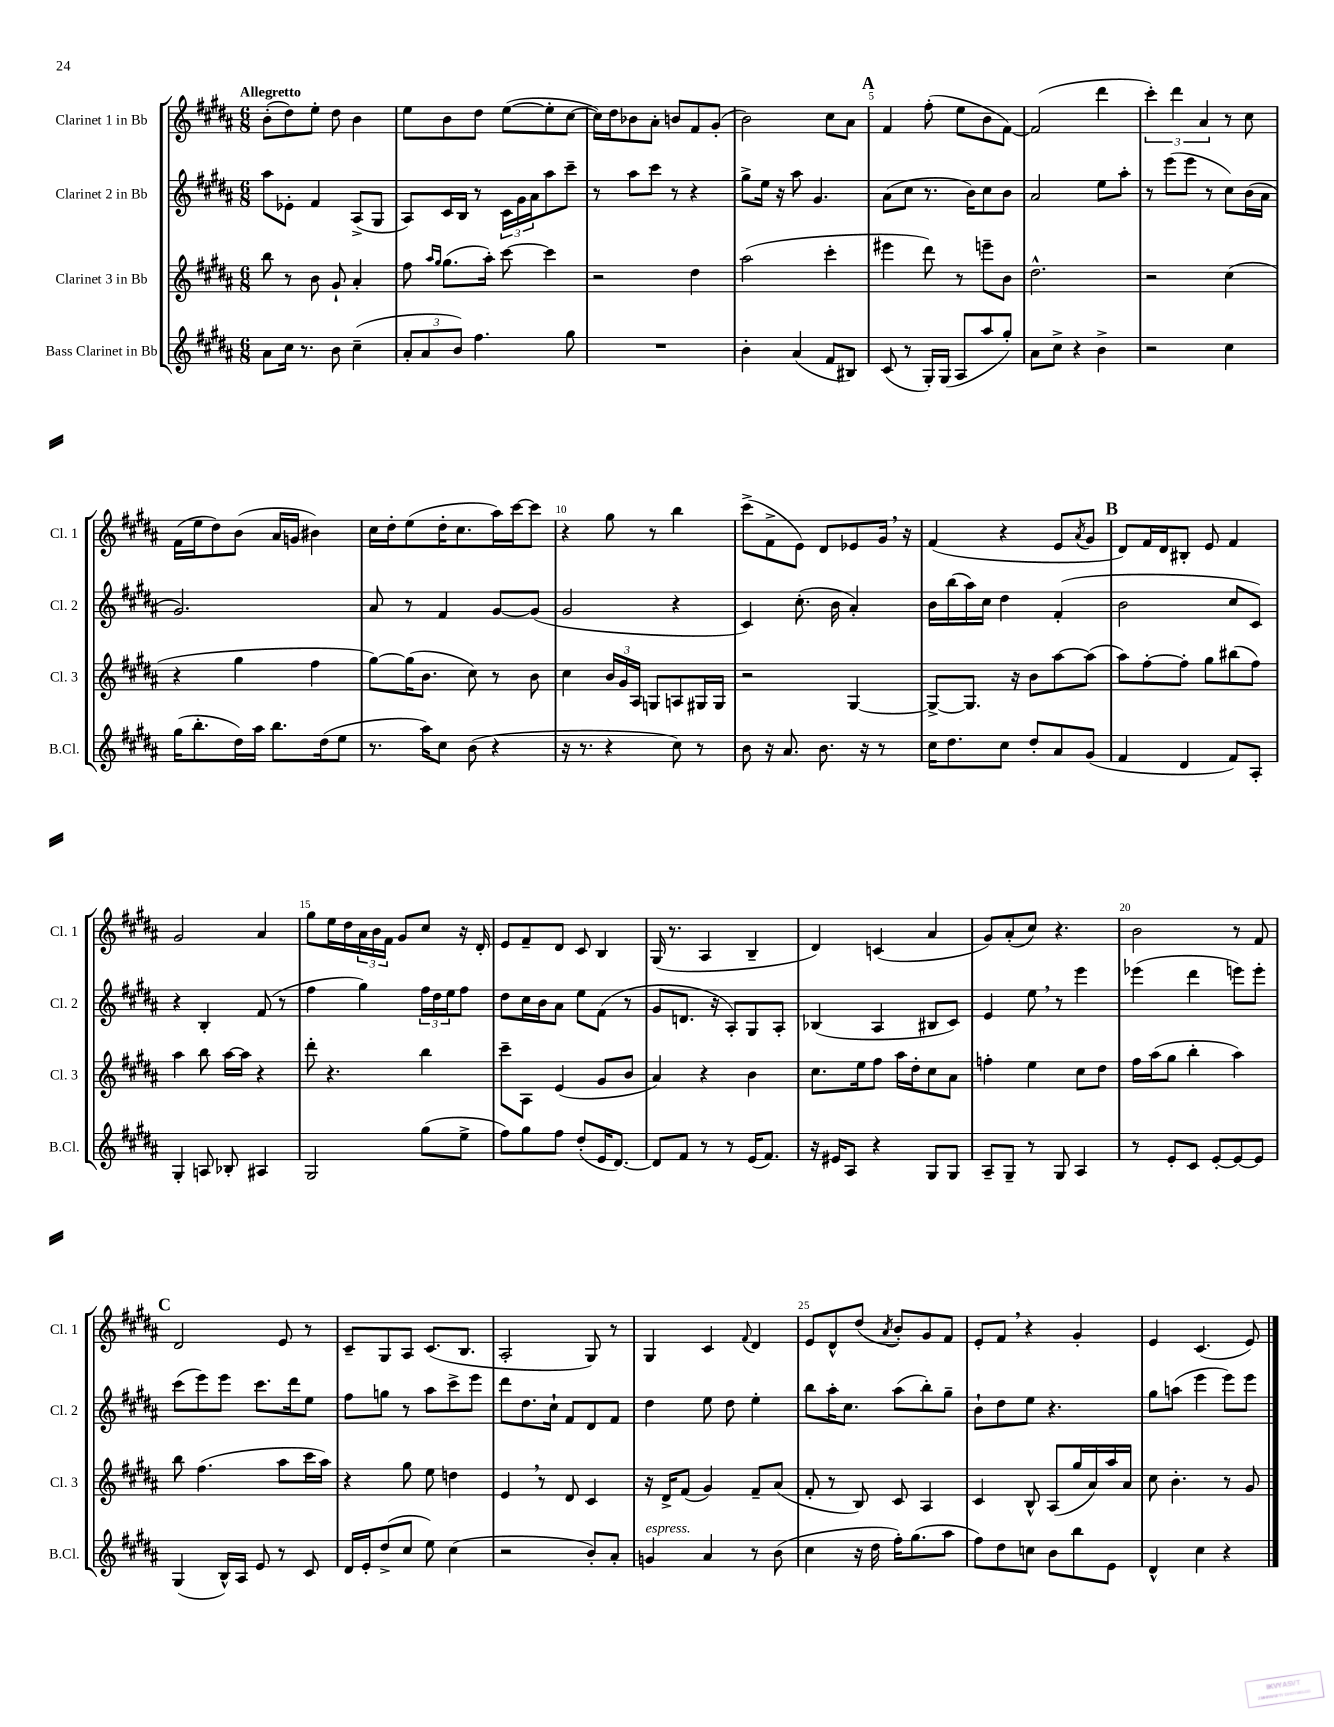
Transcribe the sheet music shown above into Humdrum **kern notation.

**kern	**kern	**kern	**kern
*staff4	*staff3	*staff2	*staff1
*clefG2	*clefG2	*clefG2	*clefG2
*k[f#c#g#d#a#]	*k[f#c#g#d#a#]	*k[f#c#g#d#a#]	*k[f#c#g#d#a#]
*M6/8	*M6/8	*M6/8	*M6/8
8a#	8bb	8aa#	(8b'
16cc#	8r	8e-'	8dd#)
8.r	.	.	.
.	8b	4f#	8ee'
8b	8g#`	.	8dd#
(4cc#~	4a#'	(8A#^	4b
.	.	8G#	.
=	=	=	=
12a#'	8ff#	8A#)	8ee
12a#	.	.	.
.	16qqaa#	.	.
.	16qqgg#	.	.
.	(8.gg#	16c#	8b
12b)	.	.	.
.	.	16B	.
4.ff#	.	8r	8dd#
.	16aa#')	.	.
.	[8ccc#	24c#	([8ee
.	.	24g#	.
.	.	24a#	.
.	4ccc#]	8aa#	8ee']
8gg#	.	8ccc#~	[8cc#
=	=	=	=
2.r	2r	8r	16cc#])
.	.	.	16dd#
.	.	8aa#	8b-
.	.	8ccc#	8a#'
.	.	8r	8b
.	4dd#	4r	8f#
.	.	.	(8g#'
=	=	=	=
4b'	(2aa#	8gg#^	2b)
.	.	16ee	.
.	.	16r	.
(4a#	.	8aa#	.
.	.	4.g#	.
8f#	4ccc#'	.	8cc#
8B#)	.	.	8a#
=	=	=	=
(8c#	4eee#	(8a#	4f#
8r	.	8cc#	.
16G#')	8ddd#)	8.r	(8ff#'
(16G#	.	.	.
8A#	8r	.	8ee
.	.	16b)	.
8aa#	8eee~	8cc#	8b
8gg#')	8b	8b	[8f#)
=	=	=	=
8a#	2.dd#^^	2a#	(2f#]
8cc#^	.	.	.
4r	.	.	.
4b^	.	8ee	4ddd#
.	.	8aa#'	.
=	=	=	=
2r	2r	8r	6ccc#')
.	.	(8eee	.
.	.	.	6ddd#
.	.	8eee	.
.	.	.	6a#
.	.	8r	.
4cc#	(4cc#	8cc#)	8r
.	.	(16b	8cc#
.	.	16a#	.
=	=	=	=
(16gg#	4r	2.g#)	(16f#
8.bb'	.	.	16ee
.	.	.	8dd#)
16dd#)	4gg#	.	(8b
16aa#	.	.	.
8.bb	.	.	16a#
.	.	.	16g
.	4ff#	.	4b#)
(16dd#	.	.	.
8ee	.	.	.
=	=	=	=
8.r	[8gg#)	8a#	16cc#
.	.	.	16dd#'
.	(16gg#]	8r	(8ee
16aa#)	8.b	.	.
8cc#	.	4f#	16dd#'
.	.	.	8.cc#
(8b	8cc#)	.	.
4r	8r	[8g#	16aa#)
.	.	.	[16ccc#
.	8b	(8g#]	8ccc#]
=	=	=	=
16r	4cc#	2g#	4r
8.r	.	.	.
4r	24b	.	8gg#
.	24g#	.	.
.	24A#	.	.
.	8G	.	8r
8cc#)	8A	4r	4bb
8r	16G#	.	.
.	16G#	.	.
=	=	=	=
8b	2r	4c#)	(8ccc#^
16r	.	.	8f#^
8.a#	.	.	.
.	.	(8.cc#'	8e)
8.b	.	.	8d#
.	.	16b	.
.	[4G#	4a#')	8e-
16r	.	.	.
8r	.	.	16g#
.	.	.	16r
=	=	=	=
16cc#	8G#^_	16b	(4f#
8.dd#	.	(16bb	.
.	8.G#]	16aa#)	.
.	.	16cc#	.
8cc#	.	4dd#	4r
.	16r	.	.
8dd#'	8b	.	.
8a#	[8aa#	(4f#'	8e
.	.	.	8qa#
(8g#	(8aa#]	.	8g#
=	=	=	=
4f#	8aa#)	2b	8d#)
.	[8ff#'	.	16f#
.	.	.	16d#
4d#	8ff#']	.	8B#'
.	8gg#	.	8e
8f#)	(8bb#	8cc#	4f#
8A#'	8ff#)	8c#)	.
=	=	=	=
4G#'	4aa#	4r	2g#
8A	8bb	4B'	.
8B-'	[16aa#	.	.
.	16aa#]	.	.
4A#	4r	(8f#	4a#
.	.	8r	.
=	=	=	=
2G#	8ddd#'	4ff#	8gg#
.	4.r	.	16ee
.	.	.	16dd#
.	.	4gg#)	24a#
.	.	.	24b
.	.	.	24f#
.	.	.	8g#
(8gg#	4bb	24ff#	8cc#
.	.	24dd#	.
.	.	24ee	.
8ee^	.	8ff#	16r
.	.	.	16d#'
=	=	=	=
8ff#)	8ccc#~	8dd#	8e
8gg#	8A#	16cc#	8f#~
.	.	16b	.
8ff#	(4e	8a#	8d#
(8dd#'	.	8ee	8c#
16e	8g#	(8f#	4B
[8.d#)	.	.	.
.	8b	8r	.
=	=	=	=
8d#]	4a#)	8g#	(16G#
.	.	.	8.r
8f#	.	8.d	.
8r	4r	.	4A#
.	.	16r	.
8r	.	8A#')	.
(16e	4b	8G#	4B~
8.f#)	.	.	.
.	.	8A#'	.
=	=	=	=
16r	8.cc#	(4B-	4d#)
16e#	.	.	.
8A#	.	.	.
.	16ee	.	.
4r	8ff#	4A#	(4c
.	16aa#	.	.
.	16dd#'	.	.
8G#	8cc#	8B#	4a#
8G#	8a#	8c#)	.
=	=	=	=
8A#~	4ff'	4e	8g#)
8G#~	.	.	(8a#'
8r	4ee	8ee	8cc#)
8G#	.	8r	4.r
4A#	8cc#	4eee	.
.	8dd#	.	.
=	=	=	=
8r	16ff#	(4eee-	2b
.	(16aa#	.	.
8e'	8gg#	.	.
8c#	4bb'	4ddd#	.
[8e'	.	.	.
8e_	4aa#)	8eee)	8r
8e]	.	8eee'	8f#
=	=	=	=
(4G#	8bb	(8ccc#	2d#
.	(4.ff#	8eee)	.
16B^^)	.	8eee	.
16A#	.	.	.
8e	.	8.ccc#	.
8r	8aa#	.	8e
.	.	16ddd#	.
8c#	16ccc#	8ee	8r
.	16aa#)	.	.
=	=	=	=
16d#	4r	8ff#	8c#~
16e'	.	.	.
(8dd#^	.	8gg	8G#
8cc#	8gg#	8r	8A#
8ee)	8ee	8aa#	(8.c#
(4cc#	4dd	8ccc#^	.
.	.	.	8.B
.	.	8eee	.
=	=	=	=
2r	4e	8ddd#	2A#'
.	.	8.dd#	.
.	8r	.	.
.	.	16cc#`	.
.	8d#	8f#	.
8b')	4c#	8d#	8G#)
8a#'	.	8f#	8r
=	=	=	=
4g	16r	4dd#	4G#
.	16d#^	.	.
.	(8f#	.	.
4a#	4g#)	8ee	4c#
.	.	8dd#	.
.	.	.	8qqf#
8r	8f#~	4ee'	4d#
(8b	(8a#	.	.
=	=	=	=
4cc#	8f#'	8bb	8e
.	8r	16aa#'	8d#^^
.	.	8.cc#	.
16r	8B)	.	(8dd#
16dd#	.	.	.
.	.	.	8qa#
16ff#')	8c#	(8aa#	8b')
(8.gg#	.	.	.
.	4A#	8bb')	8g#
8aa#	.	8gg#~	8f#
=	=	=	=
8ff#)	4c#	8b`	8e'
8dd#	.	8dd#	8f#
8cc	8B^^	8ee	4r
8b	(8A#	4.r	.
8bb	16gg#	.	4g#'
.	16a#)	.	.
8e	16aa#	.	.
.	16a#	.	.
=	=	=	=
4d#^^	8cc#	8gg#	4e
.	4.b'	(8aa	.
4cc#	.	4eee	(4.c#
4r	8r	8eee)	.
.	8g#	8eee	8e)
==	==	==	==
*-	*-	*-	*-
